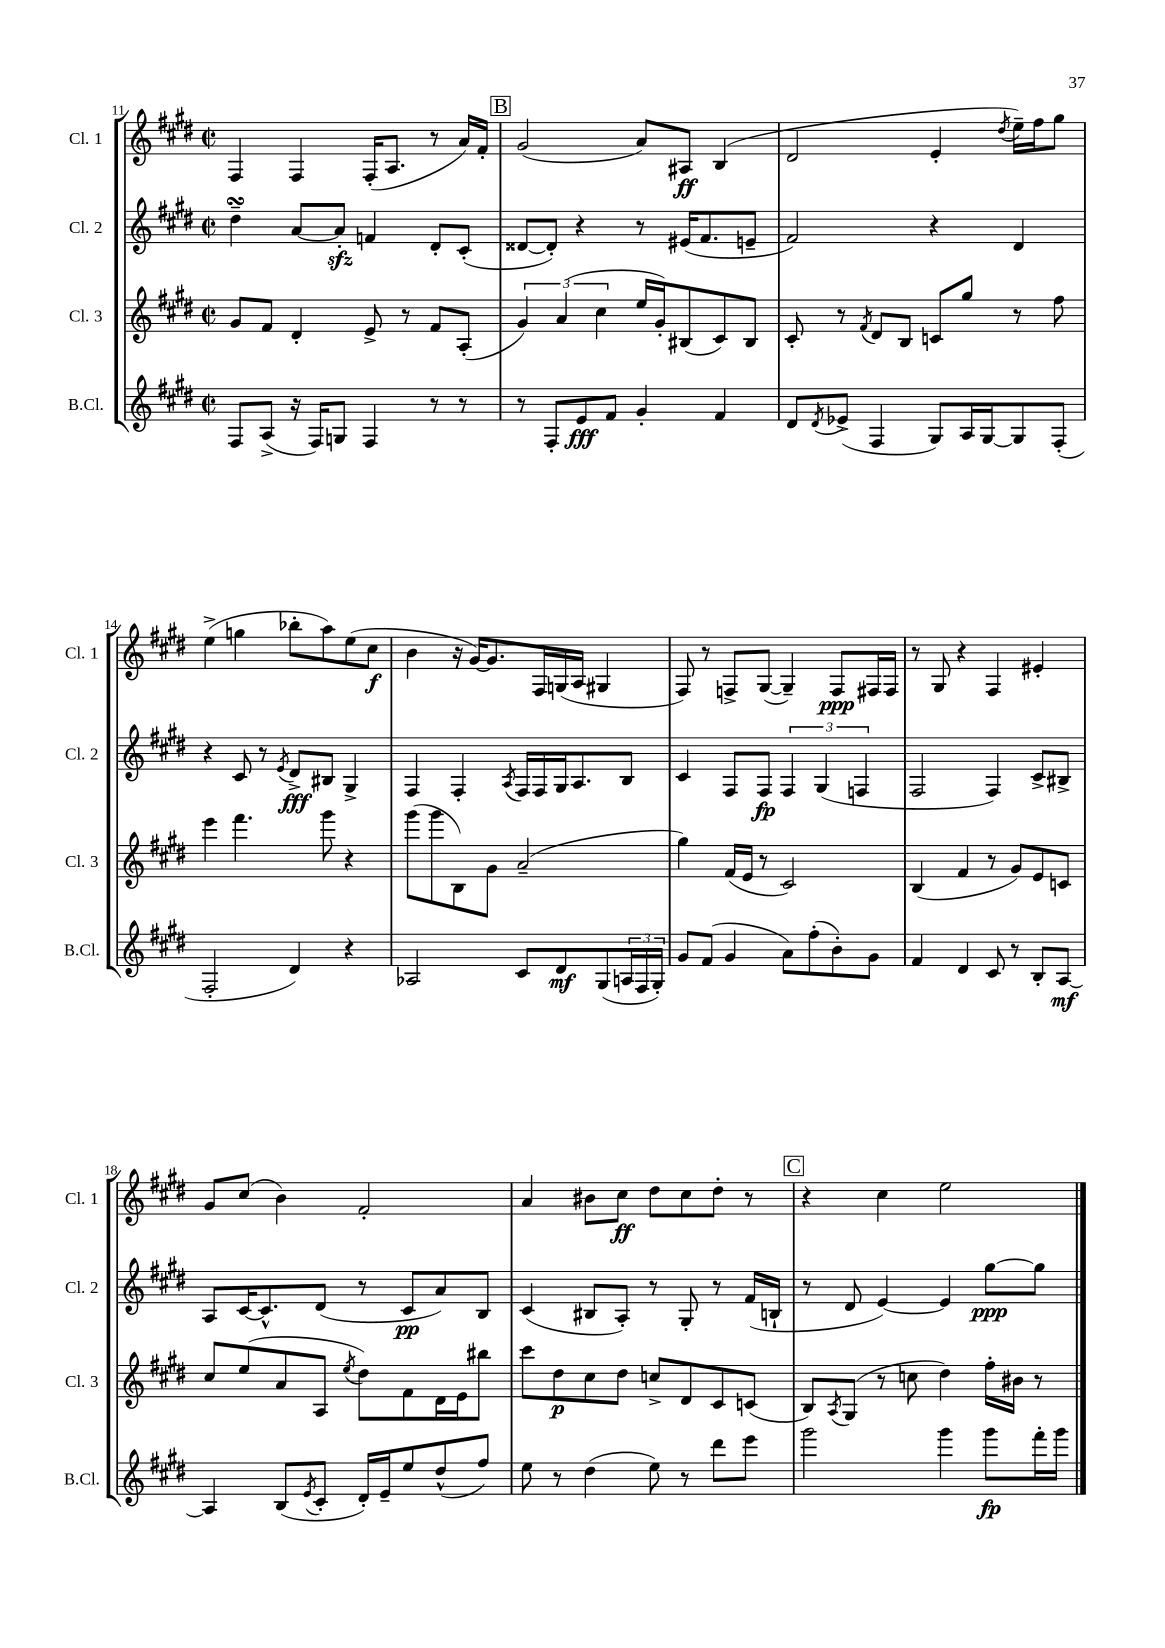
<<
\new StaffGroup <<
\new Staff = "s0" \with { instrumentName = "Cl. 1" shortInstrumentName = "Cl. 1" } {
    \clef treble \key e \major \defaultTimeSignature \time 2/2
    fis4 fis4 fis16-.( a8. r8 a'16) fis'16-. |
    \mark \markup { \box "B" } gis'2( a'8) ais8\ff b4( |
    dis'2 e'4-. \acciaccatura { dis''8 } e''16--) fis''16 gis''8 |
    e''4->( g''4 bes''8-. a''8) e''8( cis''8\f |
    b'4 r16 gis'16~) gis'8. fis16 g16( a16 gis4 |
    fis8) r8 f8-> gis8~( gis4--) f8\ppp fis16 fis16 |
    r8 gis8 r4 fis4 eis'4-. |
    gis'8 cis''8( b'4) fis'2-. |
    a'4 bis'8 cis''8\ff dis''8 cis''8 dis''8-. r8 |
    \mark \markup { \box "C" } r4 cis''4 e''2 \bar "|." |
}
\new Staff = "s1" \with { instrumentName = "Cl. 2" shortInstrumentName = "Cl. 2" } {
    \clef treble \key e \major \defaultTimeSignature \time 2/2
    dis''4--\turn a'8~ a'8-.\sfz f'4 dis'8-. cis'8-.( |
    \mark \markup { \box "B" } disis'8~ disis'8-.) r4 r8 eis'16( fis'8. e'8-- |
    fis'2) r4 dis'4 |
    r4 cis'8 r8 \acciaccatura { e'8 } dis'8->\fff bis8 gis4-> |
    fis4 fis4-. \acciaccatura { a8 } fis16 fis16 gis16 a8. b8 |
    cis'4 fis8 fis8\fp \tuplet 3/2 { fis4 gis4( f4 } |
    fis2 fis4) cis'8-> bis8-> |
    a8 cis'16~ cis'8.-^ dis'8( r8 cis'8\pp a'8) b8 |
    cis'4( bis8 a8-.) r8 gis8-. r8 fis'16( b16-! |
    \mark \markup { \box "C" } r8 dis'8 e'4~) e'4 gis''8~\ppp gis''8 \bar "|." |
}
\new Staff = "s2" \with { instrumentName = "Cl. 3" shortInstrumentName = "Cl. 3" } {
    \clef treble \key e \major \defaultTimeSignature \time 2/2
    gis'8 fis'8 dis'4-. e'8-> r8 fis'8 a8-.( |
    \mark \markup { \box "B" } \tuplet 3/2 { gis'4) a'4( cis''4 } e''16 gis'16-.) bis8( cis'8) bis8 |
    cis'8-. r8 \acciaccatura { fis'8 } dis'8 b8 c'8 gis''8 r8 fis''8 |
    e'''4 fis'''4. gis'''8 r4 |
    gis'''8( gis'''8 b8) gis'8 a'2--( |
    gis''4) fis'16( e'16 r8 cis'2) |
    b4( fis'4 r8 gis'8) e'8 c'8 |
    cis''8 e''8( a'8 a8 \acciaccatura { e''8 } dis''8) fis'8 dis'16 e'16 bis''8 |
    cis'''8 dis''8\p cis''8 dis''8 c''8-> dis'8 cis'8 c'8( |
    \mark \markup { \box "C" } b8) \acciaccatura { a8 } gis8( r8 c''8 dis''4) fis''16-. bis'16 r8 \bar "|." |
}
\new Staff = "s3" \with { instrumentName = "B.Cl." shortInstrumentName = "B.Cl." } {
    \clef treble \key e \major \defaultTimeSignature \time 2/2
    fis8 a8->( r16 fis16) g8 fis4 r8 r8 |
    \mark \markup { \box "B" } r8 fis8-. e'8\fff fis'8 gis'4-. fis'4 |
    dis'8 \acciaccatura { dis'8 } ees'8->( fis4 gis8) a16 gis16~ gis8 fis8-.( |
    fis2-. dis'4) r4 |
    aes2 cis'8 dis'8\mf gis8( \tuplet 3/2 { a16 fis16 gis16-.) } |
    gis'8 fis'8( gis'4 a'8) fis''8-.( b'8-.) gis'8 |
    fis'4 dis'4 cis'8 r8 b8-. a8~\mf |
    a4 b8( \acciaccatura { e'8 } cis'8-. dis'16-.) e'16-- e''8 dis''8-^( fis''8) |
    e''8 r8 dis''4( e''8) r8 dis'''8 e'''8 |
    \mark \markup { \box "C" } gis'''2 gis'''4 gis'''8\fp fis'''16-. gis'''16 \bar "|." |
}
>>
>>
\layout { \context { \Score currentBarNumber = #11 } }
